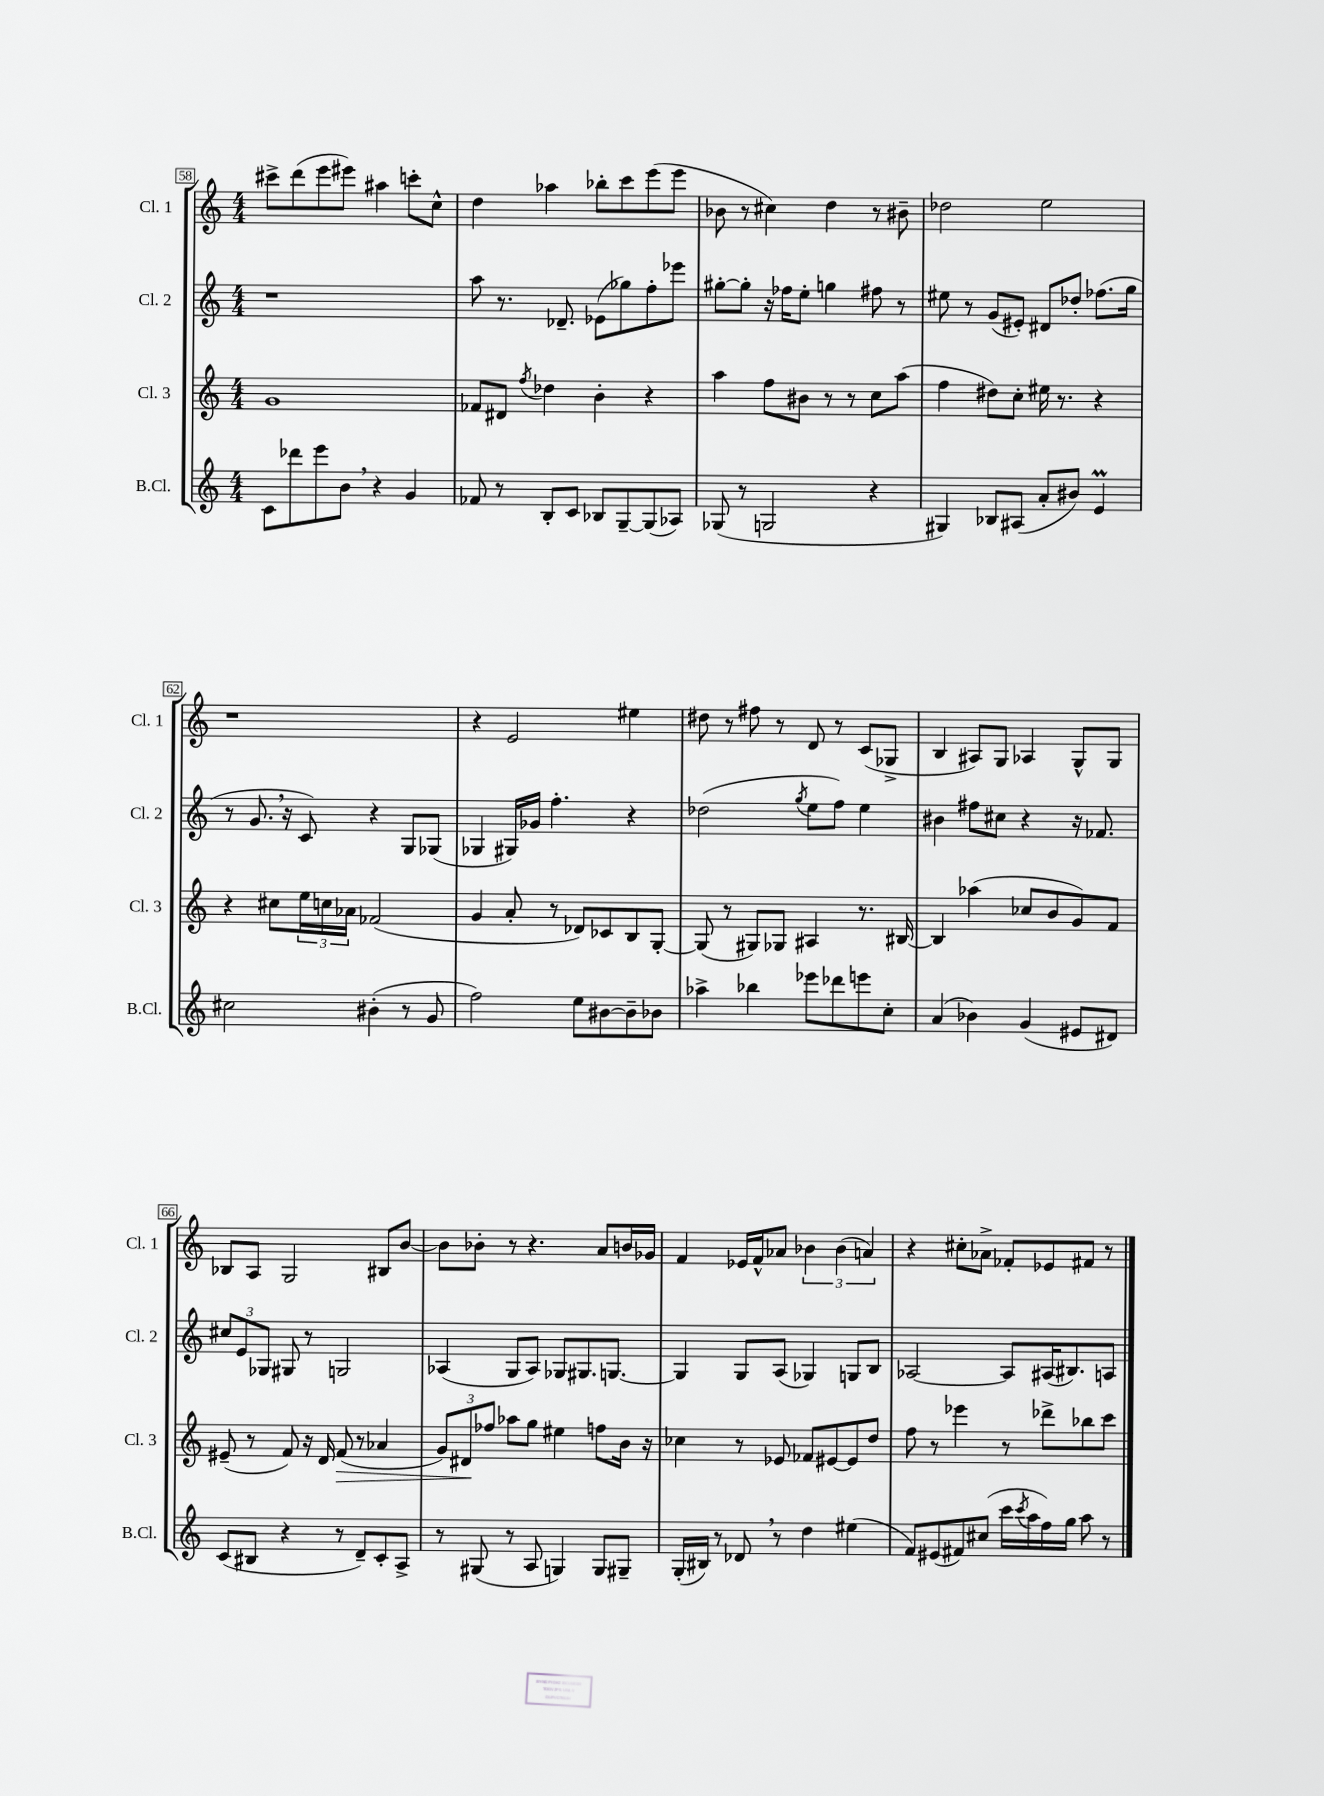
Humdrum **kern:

**kern	**kern	**kern	**kern
*staff4	*staff3	*staff2	*staff1
*clefG2	*clefG2	*clefG2	*clefG2
*k[]	*k[]	*k[]	*k[]
*M4/4	*M4/4	*M4/4	*M4/4
8c	1g	1r	8ccc#^
8ddd-	.	.	(8ddd
8eee	.	.	8eee
8b	.	.	8eee#)
4r	.	.	4aa#
4g	.	.	8ccc'
.	.	.	8cc^^
=	=	=	=
8f-	8f-	8aa	4dd
8r	8d#	8.r	.
.	8qff	.	.
8B'	4dd-	.	4aa-
.	.	8.d-~	.
8c	.	.	.
8B-	4b'	(8e-	8bb-'
[8G~	.	8gg-)	8ccc
(8G]	4r	8ff'	(8eee
8A-)	.	8eee-	8eee
=	=	=	=
(8G-	4aa	[8gg#'	8b-
8r	.	8gg#']	8r
2G	8ff	16r	4cc#)
.	.	16ff-	.
.	8b#	8ee'	.
.	8r	4gg	4dd
.	8r	.	.
4r	8cc	8ff#	8r
.	(8aa	8r	8b#~
=	=	=	=
4G#)	4ff	8ee#	2dd-
.	.	8r	.
8B-	8dd#)	(8g	.
(8A#	8cc'	8e#')	.
8a'	16ee#	8d#	2ee
.	8.r	.	.
8b#)	.	8dd-'	.
4e	4r	(8.ff-	.
.	.	16gg	.
=	=	=	=
2cc#	4r	8r	1r
.	.	8.g	.
.	8cc#	.	.
.	.	16r	.
.	24ee	8c)	.
.	24cc	.	.
.	24a-	.	.
(4b#'	(2f-	4r	.
8r	.	8G	.
8g	.	(8G-	.
=	=	=	=
2ff)	4g	4G-	4r
.	8a'	16G#)	2e
.	.	16g-	.
.	8r	4.ff'	.
8ee	8d-)	.	.
[8b#	8c-	.	.
8b#~]	8B	4r	4ee#
8b-	[8G'	.	.
=	=	=	=
4aa-^	(8G]	(2dd-	8dd#
.	8r	.	8r
4bb-	8G#)	.	8ff#
.	8G-	.	8r
.	.	8qgg	.
8eee-	4A#	8ee	8d
8ddd-	.	8ff)	8r
8eee	8.r	4ee	(8c
8cc'	.	.	8G-^
.	[16B#	.	.
=	=	=	=
(4a	4B#]	4b#	4B
4b-)	(4aa-	8ff#	8A#)
.	.	8cc#	8G
(4g	8cc-	4r	4A-
.	8b	.	.
8e#	8g)	16r	8G^^
.	.	8.f-	.
8d#)	8f	.	8G
=	=	=	=
(8c	(8e#~	12cc#	8B-
.	.	12e	.
8B#	8r	.	8A
.	.	12G-	.
4r	8f)	8G#	2G
.	16r	8r	.
.	16d	.	.
8r	(8f	2G	.
8d~)	8r	.	.
8c'	4a-	.	8B#
8A^	.	.	[8b
=	=	=	=
8r	12g)	(4A-	8b]
.	12d#	.	.
(8G#	.	.	8b-'
.	12ff-	.	.
8r	8aa-	8G	8r
8A	8gg	8A-)	4.r
4G)	4ee#	8G-	.
.	.	8.G#	.
8G	8ff	.	8a
.	.	[8.G	.
8G#~	16b	.	16b
.	16r	.	16g-
=	=	=	=
(16G'	4cc-	4G]	4f
16B#)	.	.	.
8r	.	.	.
8d-	8r	8G	16e-
.	.	.	16f^^
8r	8e-	(8A	8a-
4dd	8f-	4G-)	6b-
.	[8e#	.	.
.	.	.	(6b-
(4ee#	8e#]	8G	.
.	.	.	6a)
.	8dd	8B	.
=	=	=	=
8f)	8ff	[2A-	4r
(8e#	8r	.	.
8f#)	4eee-	.	8cc#'
(8cc#	.	.	8a-^
16ccc	8r	8A-]	8f-'
8qccc	.	.	.
16aa	.	.	.
16ff)	8ddd-^	(16A#	8e-
16gg	.	8.B#)	.
8aa	8bb-	.	8f#
8r	8ccc	8A	8r
==	==	==	==
*-	*-	*-	*-
